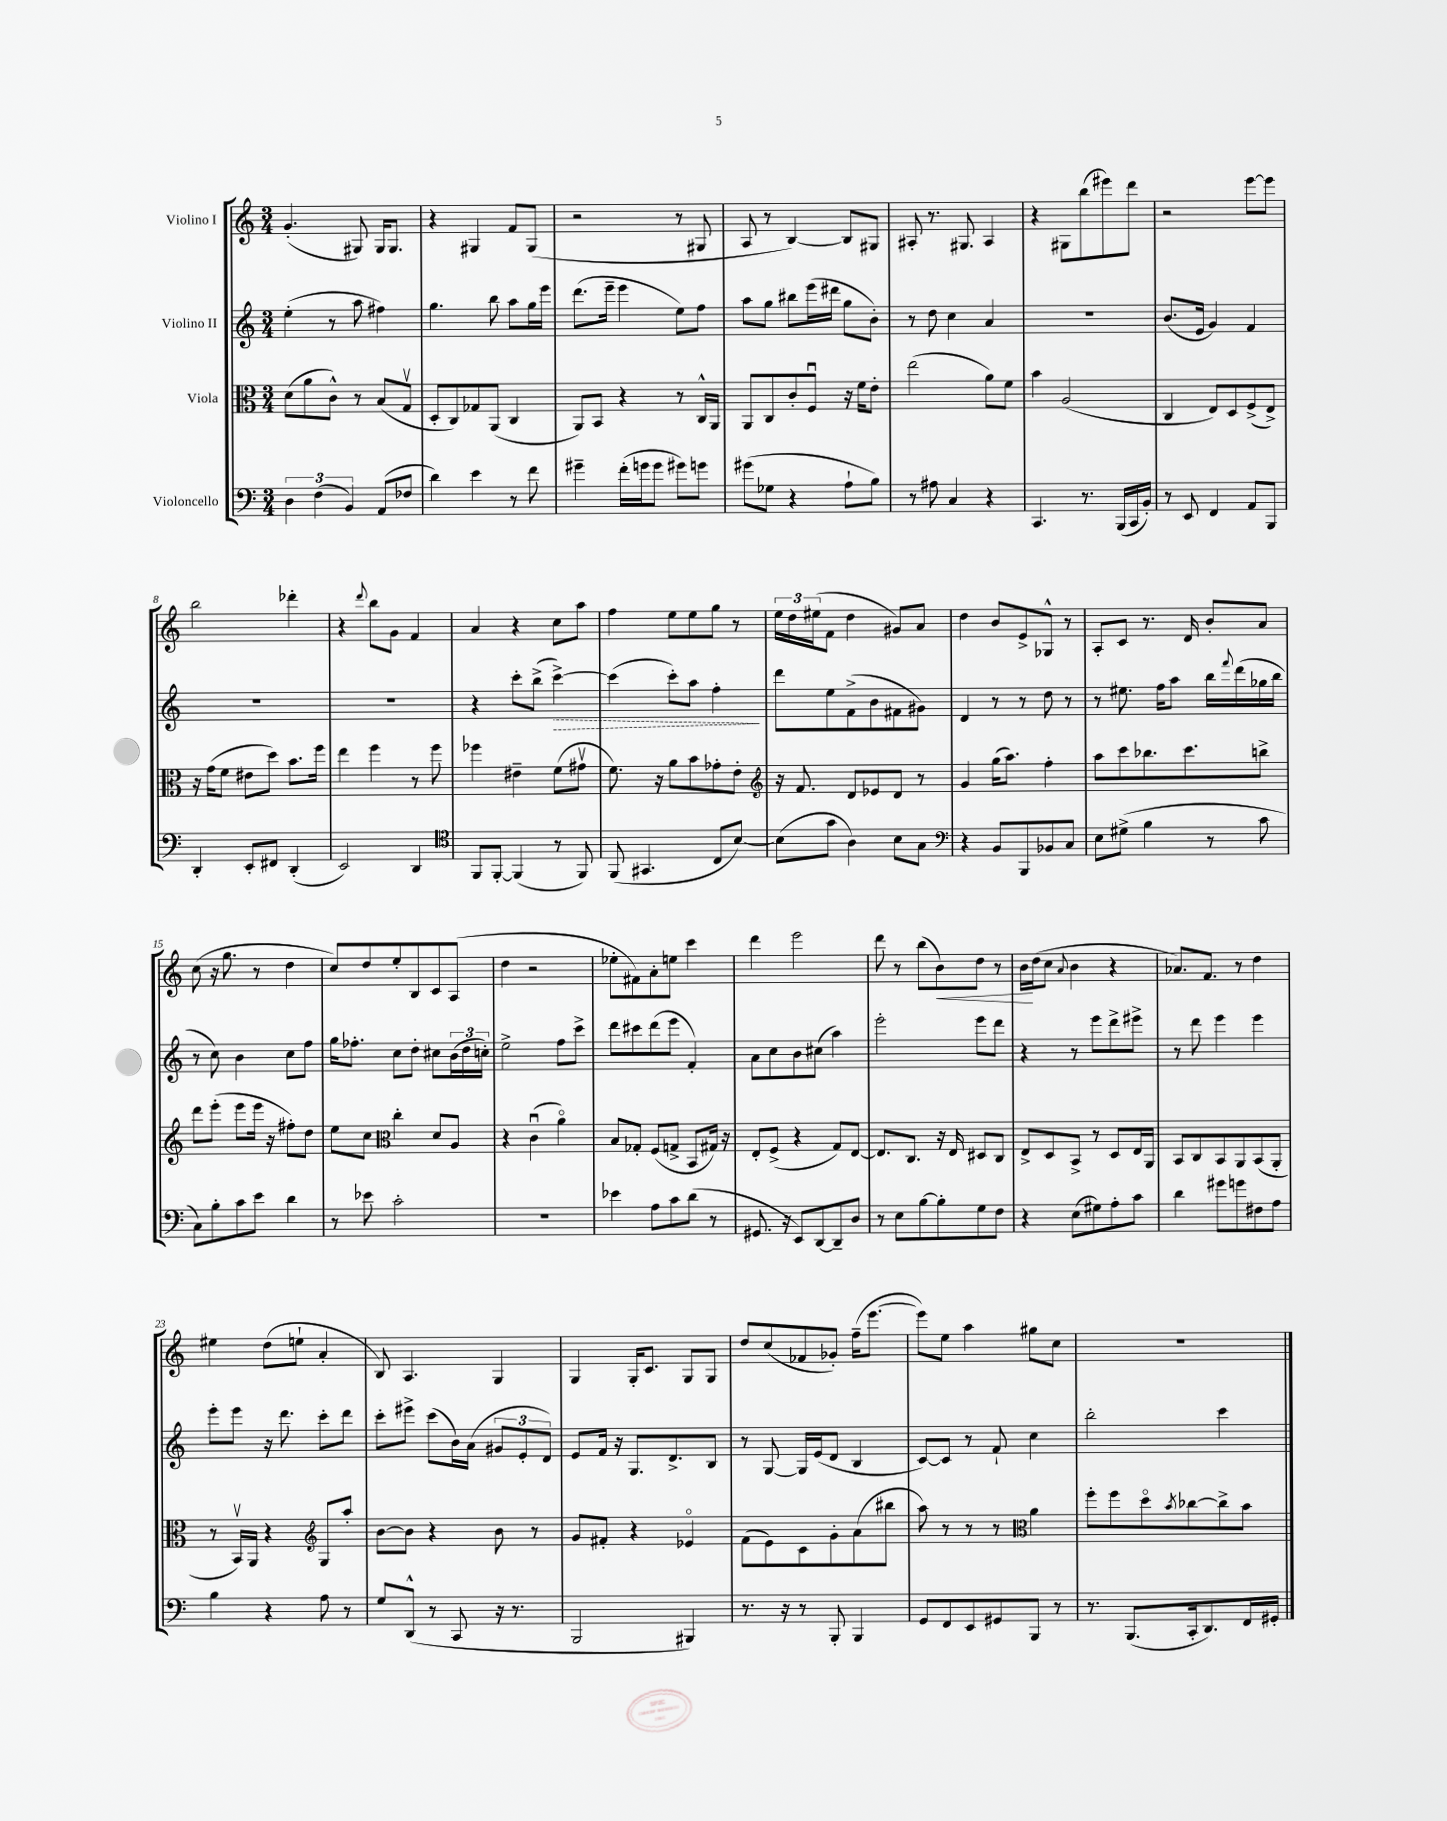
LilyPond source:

<<
\new StaffGroup <<
\new Staff = "s0" \with { instrumentName = "Violino I" } {
    \clef treble \key c \major \numericTimeSignature \time 3/4
    g'4.-.( gis8) gis16 gis8. |
    r4 gis4 f'8 gis8( |
    r2 r8 gis8 |
    a8 r8 b4~) b8 gis8 |
    ais8-. r8. gis8. ais4 |
    r4 gis8 b''8( eis'''8) d'''8 |
    r2 e'''8~ e'''8 |
    b''2 des'''4-. |
    r4 \appoggiatura { d'''8 } b''8 g'8 f'4 |
    a'4 r4 c''8 a''8 |
    f''4 e''8 e''8 g''8 r8 |
    \tuplet 3/2 { e''16 d''16 eis''16( } f'8 d''4 gis'8) a'8 |
    d''4 b'8 e'8-> ges8-^ r8 |
    a8-. c'8 r8. d'16 b'8-. a'8 |
    c''8( r16 g''8. r8 d''4 |
    c''8) d''8 e''8-. b8 c'8 a8( |
    d''4 r2 |
    ees''8-. fis'8) a'8-. e''8 c'''4 |
    d'''4 e'''2 |
    d'''8 r8 b''8( b'8\<) d''8 r8 |
    b'16\! d''16( c''8 \appoggiatura { a'8 } b'4 r4 |
    aes'8.) f'8. r8 d''4 |
    eis''4 d''8( e''8-! a'4-. |
    b8) a4. g4 |
    g4 g16-. c'8. g8 g8 |
    d''8 c''8( fes'8 ges'8-.) f''16--( e'''8.~ |
    e'''8) e''8 a''4 gis''8 c''8 |
    R2. \bar "|." |
}
\new Staff = "s1" \with { instrumentName = "Violino II" } {
    \clef treble \key c \major \numericTimeSignature \time 3/4
    e''4-.( r8 a''8 fis''4) |
    g''4. b''8 a''8 g''16 e'''16 |
    d'''8.( e'''16-- e'''4 e''8) f''8 |
    a''8 g''8 bis''8 e'''16( dis'''16 g''8 b'8-.) |
    r8 d''8 c''4 a'4 |
    R2. |
    b'8.( e'16 g'4) f'4 |
    R2. |
    R2. |
    r4 c'''8-. b''8->( \once \override Hairpin.style = #'dashed-line c'''4~->\>) |
    c'''4( c'''8-.) a''8 f''4-.\! |
    d'''8 e''8 f'8->( b'8 fis'8 gis'8) |
    d'4 r8 r8 d''8 r8 |
    r8 eis''8. f''16 a''8 b''16 \appoggiatura { f'''8 } d'''16( ges''16 b''16 |
    r8 c''8) b'4 c''8 f''8 |
    g''16 fes''8.-. c''8 d''8-. cis''8 \tuplet 3/2 { b'16( d''16 c''16-.) } |
    e''2-> f''8 c'''8-> |
    d'''8 cis'''8 d'''8( e'''8 f'4-.) |
    a'8 c''8 b'8 cis''8( a''4) |
    e'''2-. e'''8 d'''8 |
    r4 r8 e'''8 d'''8-> eis'''8-> |
    r8 d'''8 e'''4 e'''4 |
    e'''8-. e'''8 r16 d'''8. c'''8-. d'''8 |
    c'''8-. eis'''8-> c'''8( b'16) a'16( \tuplet 3/2 { gis'8 e'8-. d'8) } |
    e'8 f'16 r16 g8. d'8.-> b8 |
    r8 g8~ g16 e'16( d'8 b4 |
    c'8~) c'8 r8 f'8-! c''4 |
    b''2-. c'''4 \bar "|." |
}
\new Staff = "s2" \with { instrumentName = "Viola" } {
    \clef alto \key c \major \numericTimeSignature \time 3/4
    d'8( a'8 c'8-^) r8 b8( g8\upbow |
    d8-. c8) ges8 a,8( c4 |
    a,8) b,8 r4 r8 c16-^ a,16 |
    a,8 c8 c'8-. f8\downbow r16 f'16 e'8-. |
    e''2( a'8) f'8 |
    b'4 a2( |
    c4 e8) d8 f8->( e8->) |
    r16 g'16( f'8 eis'8 d''8) b'8. f''16 |
    e''4 f''4 r8 f''8 |
    fes''4 eis'4-- f'8( gis'8\upbow |
    f'8.) r16 a'8 b'8 ges'8-. e'8-. |
    \clef treble r16 f'8. d'8 ees'8 d'8 r8 |
    g'4 g''16( a''8.) f''4-. |
    a''8 c'''8 bes''8. c'''8. b''8-> |
    d'''8 e'''8-.( e'''8 e'''16 r16 fis''8-.) d''8 |
    e''8 c''8 \clef alto c''4-. d'8 a8 |
    r4 c'4\downbow( a'4\flageolet) |
    b8 ges8-. f8( g8-> b,8 gis16) r16 |
    e8-. f8->( r4 g8) e8~ |
    e8. c8. r16 e16 dis8 c8 |
    e8-> d8 b,8-> r8 d8 e16 a,16 |
    b,8 c8 b,8 a,8 b,8( a,8-. |
    r8 b,16\upbow) a,16 r4 \clef treble g8 a''8-. |
    b'8~ b'8 r4 b'8 r8 |
    g'8 fis'8-. r4 ees'4\flageolet |
    f'8( e'8) c'8 g'8-. a'8( bis''8 |
    a''8) r8 r8 r8 \clef alto a'4 |
    f''8-. f''8 d''8\flageolet \acciaccatura { b'8 } ces''8~ ces''8-> b'8 \bar "|." |
}
\new Staff = "s3" \with { instrumentName = "Violoncello" } {
    \clef bass \key c \major \numericTimeSignature \time 3/4
    \tuplet 3/2 { d4 f4( b,4) } a,8( fes8 |
    d'4) e'4 r8 f'8 |
    gis'4-- f'16-.( g'16 g'8 gis'8) g'8 |
    gis'8( ges8 r4 a8-! b8) |
    r8 ais8 c4 r4 |
    c,4. r8. b,,16( c,16 b,16-.) |
    r8 e,8 f,4 a,8 b,,8 |
    d,4-. e,8-. fis,8 d,4-.( |
    e,2) d,4 |
    \clef tenor f,8 f,8~-. f,4( r8 f,8) |
    f,8( gis,4. c8 b8~) |
    b8( g'8 a4) b8 g8 |
    \clef bass r4 b,8 b,,8 bes,8 c8 |
    e8 gis8->( b4 r8 c'8 |
    c8) b8-. c'8 e'8 d'4 |
    r8 ees'8 c'2-. |
    R2. |
    ees'4 a8 c'8 d'8( r8 |
    gis,8. r16 e,8) d,8~ d,8-- d8 |
    r8 e8 b8~ b8-. g8 f8 |
    r4 e8( gis8) a8-. c'8 |
    d'4 gis'8 g'8 fis8 a8 |
    b4 r4 a8 r8 |
    g8 d,8-^( r8 c,8 r16 r8. |
    b,,2 bis,,4) |
    r8. r16 r8 b,,8-. b,,4 |
    g,8 f,8 e,8 gis,8 b,,8 r8 |
    r8. b,,8.( c,16-. d,8.) f,16 gis,16-. \bar "|." |
}
>>
>>
